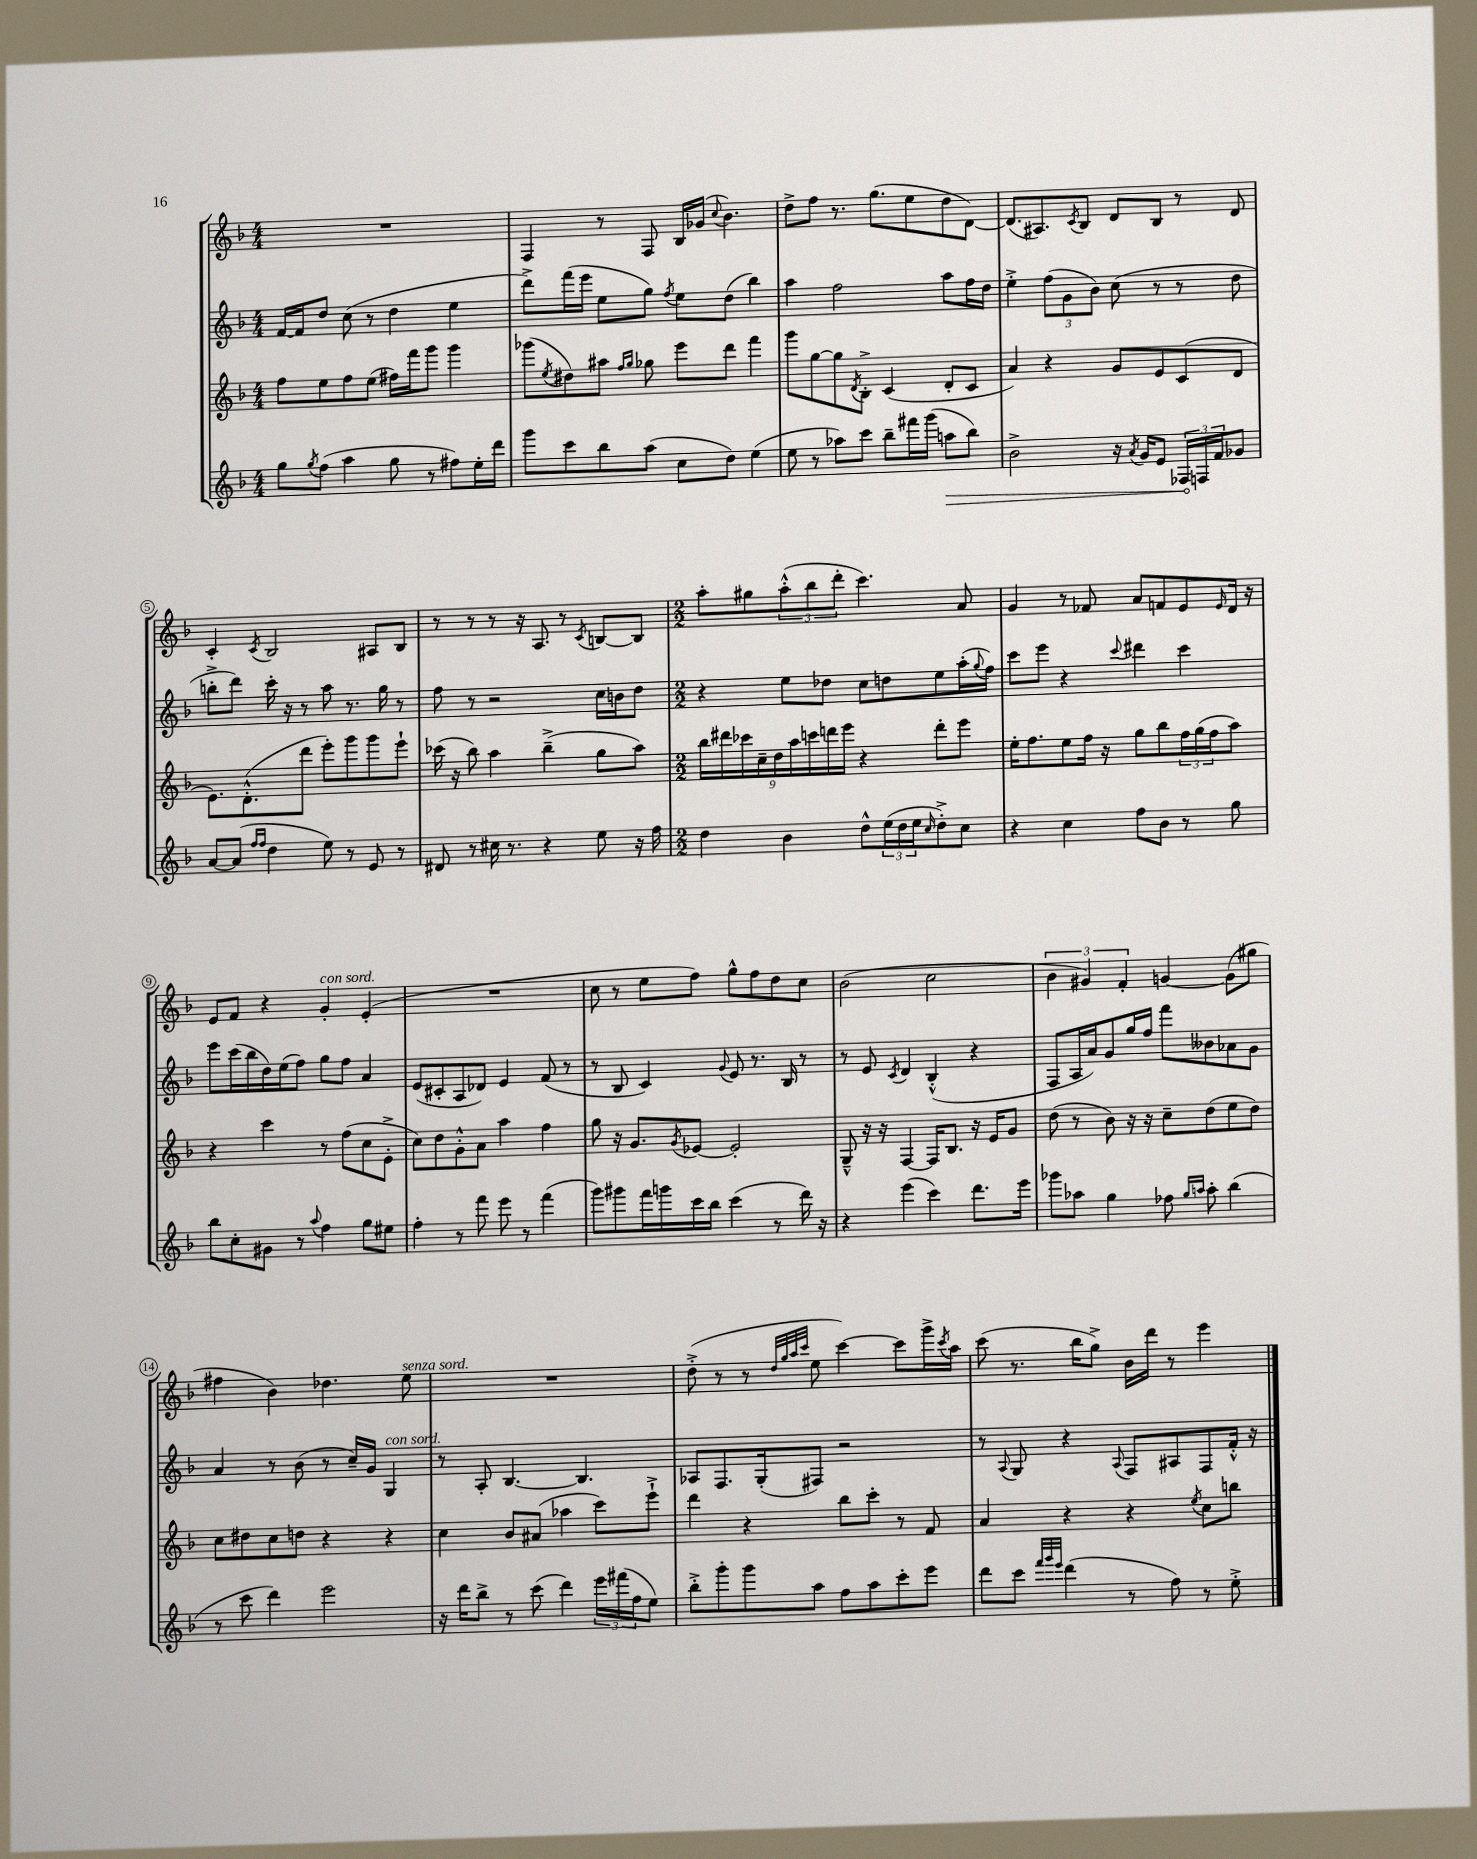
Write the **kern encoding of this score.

**kern	**kern	**kern	**kern
*staff4	*staff3	*staff2	*staff1
*clefG2	*clefG2	*clefG2	*clefG2
*k[b-]	*k[b-]	*k[b-]	*k[b-]
*M4/4	*M4/4	*M4/4	*M4/4
8gg\L	8ff\L	[16f/LL	1r
.	.	16f/]J	.
8qgg/	.	.	.
(8ff\J	8ee\	8dd/J	.
4aa\	8ff\	(8cc\	.
.	(8ee\J	8r	.
8gg\	16ff#\LL)	4dd\	.
.	16fff\J	.	.
8r	8ggg\J	.	.
8ff#\L)	4ggg\	4ee\	.
16ee'\L	.	.	.
16ddd\JJ	.	.	.
=	=	=	=
8ggg\L	(8ggg-\L	8ddd^\L)	4F/
.	8qee/	.	.
8ccc\	8dd#\)	(16fff\L	.
.	.	16eee\JJ	.
8bb-\	8aa#\J	8ee\L	8r
.	16qqff/LL	.	.
.	16qqgg/JJ	.	.
(8aa\J	8gg-\	8gg\J)	8F/
.	.	8qff/	.
8cc\L	8eee\L	8ee\L	16B-/LL
.	.	.	(16g-/JJ
.	.	.	8qqcc/
8dd\J)	8ddd\J	(8dd\J	4.b-\)
(4ee\	4fff\	4bb-\)	.
=	=	=	=
8ee\	8ggg\L	4aa\	8dd^\L
8r	[8gg\	.	8ff\J
8aa-\L)	8gg\]	2ff\	8.r
.	8qd/	.	.
8ccc\J	8B-'^\J	.	.
.	.	.	(8.gg\L
8bb-~\L	(4c/	.	.
16fff#\L	.	.	8ee\
(16ggg\JJ	.	.	.
8aa\L	8d'/L	8aa\L	8dd\
8bb-\J)	8c/J	16ff\L	[8d\J)
.	.	16dd\JJ	.
=	=	=	=
2b-^\	4a/)	4ee'^\	(8.d/]L
.	.	.	8.A#/)
.	4r	(12ff\L	.
.	.	12g\	.
.	.	.	8qc/
.	.	.	8B-/J
.	.	12b-\J)	.
16r	8g/L	(8cc\	8d/L
8qa/	.	.	.
16g/LK	.	.	.
8e/J	8e/	8r	8B-/J
24F-/LL	(8c/	8r	8r
24F/	.	.	.
24f/J	.	.	.
8g-/J	8d/J	8dd\	8d/
=	=	=	=
[8a/L	8.e\L)	8bb'^\L	4c'/
(8a/]J	.	8ddd\J)	.
.	(8.d'^^\	.	.
16qqff/LL	.	.	.
16qqff/JJ	.	.	8qc/
4dd\	.	16ccc'\	2B-/
.	.	16r	.
.	8ddd\J	8r	.
8ee\)	8eee'\L)	8aa\	.
8r	8ggg\	8.r	.
8e/	8ggg\	.	8A#/L
.	.	16gg\	.
8r	8eee`\J	8r	8B-/J
=	=	=	=
8d#/	(16ccc-\	8ff\	8r
.	16r	.	.
8r	8bb-\)	8r	8r
16cc#\	4aa\	2r	8r
8.r	.	.	.
.	.	.	16r
.	.	.	8.A/
4r	(4bb-~^\	.	.
.	.	.	8r
.	.	.	8qc/
8ee\	8gg\L	16cc\LL	[8B/L
.	.	16b\J	.
16r	8aa\J)	8dd\J	8B/]J
16ff\	.	.	.
=	=	=	=
*M2/2	*M2/2	*M2/2	*M2/2
4dd\	18bb-\LL	4r	8aa'\L
.	18ddd#\	.	.
.	18ccc-\	.	.
.	.	.	8gg#\
.	18cc~\	.	.
.	18dd\	.	.
4b-\	.	8ee\L	(12aa'^^\
.	18aa\	.	.
.	18ccc\	.	12bb-\
.	.	8dd-\J	.
.	18ddd\	.	.
.	.	.	12ddd'\J
.	18eee\JJ	.	.
8dd^^\L	4r	8cc\L	4.ccc\)
(24ee\L	.	8dd\	.
24dd\	.	.	.
24ee\J	.	.	.
16qqcc/	.	.	.
8dd'^\)	8ddd'\L	8ee\	.
8cc\J	8eee\J	(16aa'\L	8a/
.	.	8qqgg/	.
.	.	16ff\JJ)	.
=	=	=	=
4r	16ee'\LK	8ccc\L	4g/
.	8.ff\	.	.
.	.	8eee\J	.
4cc\	8ee\	4r	8r
.	16ff\Jk	.	8f-/
.	16r	.	.
.	.	8qqccc/	.
8ff\L	8gg\L	4ddd#\	8a/L
8b-\J	8bb-\	.	8f/
8r	24ff\L	4ccc\	8e/
.	(24gg\	.	.
.	24ff\J	.	.
.	.	.	16qqe/
8gg\	8aa\J)	.	16d/Jk
.	.	.	16r
=	=	=	=
8bb-\L	4r	8eee\L	8e/L
8cc'\	.	(16ccc\L	8f/J
.	.	16bb-\	.
8g#\J	4ccc\	16dd\)	4r
.	.	(16ee\J	.
8r	.	8ff\J)	.
8qqaa/	.	.	.
4ff\	8r	8gg\L	4g'/
.	(8ff\L	8ff\J	.
8gg\L	8cc\	4a/	(4e'/
8ee#\J	8e'^\J	.	.
=	=	=	=
4ff'\	8cc\L)	(8e/L	1r
.	8dd\	8c#'/	.
8r	8g'^^\	8A/	.
8fff\	8a\J	8d-/J)	.
8eee\	4aa\	4e/	.
8r	.	.	.
(4fff\	4ff\	(8f/	.
.	.	8r	.
=	=	=	=
8ggg\L)	8gg\	8r	8cc\
8ggg#\	16r	8B-/	8r
.	8.g/L	.	.
16fff\L	.	4c/)	8ee\L
16ggg\	.	.	.
.	8qg/	.	.
16ccc\	[8e-/J	.	8ff\J)
16bb-\JJ	.	.	.
.	.	8qqg/	.
(4ccc\	2e-'/]	8e/	8gg^^\L
.	.	8.r	8ff\
8r	.	.	8dd\
.	.	16B-/	.
16ddd\)	.	8r	8cc\J
16r	.	.	.
=	=	=	=
4r	8G~^^/	8r	(2b-\
.	16r	8e/	.
.	16r	.	.
.	.	8qc/	.
(4eee\	[4F/	4d/	.
4ccc\)	16F/]LK	(4B-'^^/	2cc\
.	8.B-/J	.	.
8.ddd\L	16r	4r	.
.	16e/LK	.	.
.	8g/J	.	.
16eee\Jk	.	.	.
=	=	=	=
8ggg-\L	(8dd\	8F/L	6b-\
8aa-\J	8r	16A/L	.
.	.	.	6g#/)
.	.	16a/J)	.
4gg\	8b-\)	8g/	.
.	.	.	6f'/
.	16r	16gg/L	.
.	16r	16ff/JJ	.
8ff-\	8cc~\L	8fff\L	[4g/
16qqgg/LL	.	.	.
16qqaa/JJ	.	.	.
8aa'\	(8dd\	8b--\	.
(4bb-\	8ee\	8a-\	(8g\]L
.	8dd\J)	8g\J	8gg#\J
=	=	=	=
8r	8cc\L	4a/	4ff#\
8ccc\	8dd#\	.	.
4ddd\)	8cc\	8r	4b-\)
.	8dd\J	(8b-\	.
2eee\	4r	8r	4.dd-\
.	.	16cc~/LL)	.
.	.	16g/JJ	.
.	4r	4G/	.
.	.	.	8ee\
=	=	=	=
16r	4cc\	8r	1r
16ddd\LK	.	.	.
8bb-^\J	.	8A'/	.
8r	8b-/L	[4.B-/	.
(8ccc\	(8a#/J	.	.
4ddd\)	4aa-\	.	.
.	.	4.B-/]	.
24eee\LL	8ccc\L)	.	.
(24fff#\	.	.	.
24ff\J	.	.	.
8ee\J)	8eee`^\J	.	.
=	=	=	=
8bb-'^\L	4ddd\	8A-/L	(8dd'^\
8ggg'\	.	8.F/	8r
8ggg\	4r	.	8r
.	.	(16G'/k	.
.	.	.	32qqdd/LLL
.	.	.	32qqgg/
.	.	.	32qqaa/
.	.	.	32qqccc/JJJ
8aa\J	.	8F#/J)	8ee\
8ff\L	8bb-\L	2r	[4ccc\)
8aa\	8ccc'\J	.	.
8ccc'\	8r	.	8ccc\]L
8eee\J	8f/	.	16ggg^\L
.	.	.	8qccc/
.	.	.	16aa\JJ
=	=	=	=
8ddd\L	4a/	8r	(8ccc\
.	.	8qqA/	.
8ccc\J	.	8G/	8.r
32qqfff/LLL	.	.	.
32qqggg/	.	.	.
32qqeee/JJJ	.	.	.
(4ddd\	4r	4r	.
.	.	.	16bb-\LK
.	.	.	8gg^\J)
.	.	8qqA/	.
8r	4r	8F/L	16b-\LL
.	.	.	16ddd\JJ
8ff\)	.	8A#/	8r
.	8qee/	.	.
8r	8cc\L	8F/	4eee\
8ee'^\	8bb\J	16f'^^/Jk	.
.	.	16r	.
==	==	==	==
*-	*-	*-	*-
